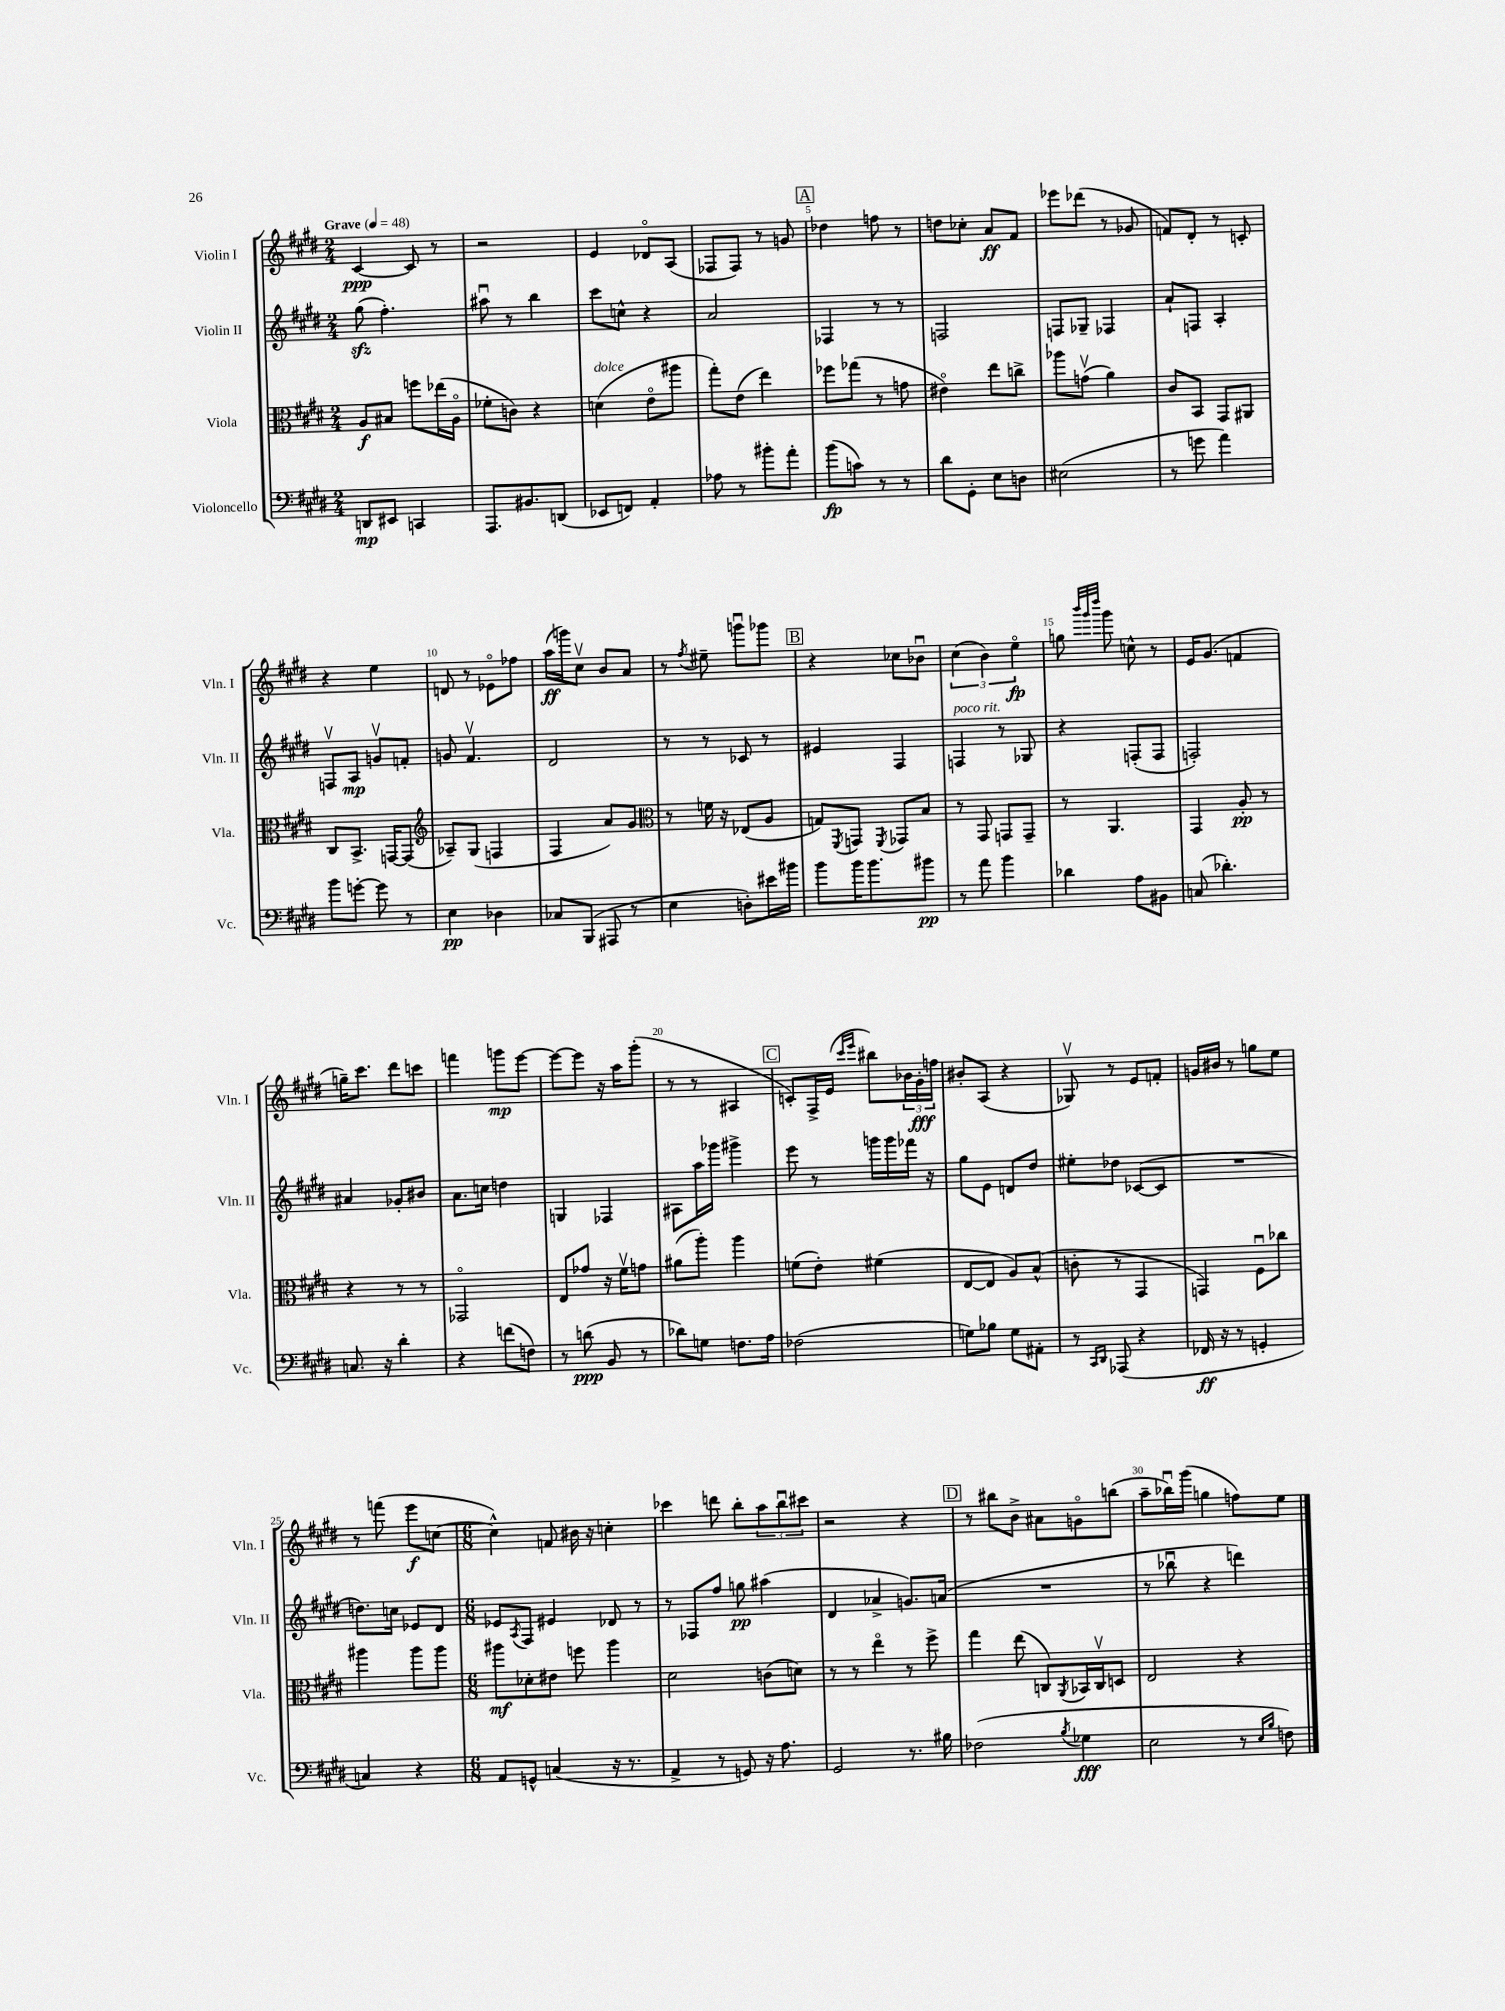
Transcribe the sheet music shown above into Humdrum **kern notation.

**kern	**kern	**kern	**kern
*staff4	*staff3	*staff2	*staff1
*clefF4	*clefC3	*clefG2	*clefG2
*k[f#c#g#d#]	*k[f#c#g#d#]	*k[f#c#g#d#]	*k[f#c#g#d#]
*M2/4	*M2/4	*M2/4	*M2/4
*MM48	*MM48	*MM48	*MM48
8DD	8A	(8gg#	[4c#
8EE#	8B#	4.ff#')	.
4CC	8ff	.	8c#]
.	(16ee-	.	8r
.	16Ao	.	.
=	=	=	=
8.AAA	8f-'	8aa#u	2r
.	8c)	8r	.
8.BB#	.	.	.
.	4r	4bb	.
(8DD	.	.	.
=	=	=	=
8EE-	(4d	8ccc#	4e
8FF)	.	8cc^^	.
4AA'	8eo	4r	8d-o
.	8aa#	.	(8A
=	=	=	=
8A-	8gg#')	2a	8F-
8r	(8e	.	8F-)
8b#'	4ee)	.	8r
8a'	.	.	8g
=	=	=	=
(8b	8ff-	4F-	4dd-
8c)	(8gg-	.	.
8r	8r	8r	8ff
8r	8g	8r	8r
=	=	=	=
8d#	4e#o)	2F	8dd
8GG#'	.	.	8cc-'
8E	8ee	.	8a
8D	8cc^	.	8f#
=	=	=	=
(2E#	8aa-	8F	8eee-
.	(8gv	8G-~	(8ddd-
.	4a)	4F-	8r
.	.	.	8g-
=	=	=	=
8r	8c#	8a`	8f)
8g	8BB	8F	8d#'
4a)	8GG#	4A'	8r
.	8AA#	.	8c'
=	=	=	=
8b	8C#	8Fv	4r
[8g'	8.BB^	8A	.
8g]	.	8gv	4ee
.	[16GG	.	.
8r	(8GG]	8f'	.
=	=	=	=
*	*clefG2	*	*
4E	8A-~)	8g	8d
.	(8G#	4.f#v	8r
4D-	4F	.	8e-o
.	.	.	8ff-
=	=	=	=
8C-	4F#	2d#	(16aa
.	.	.	16ggg)
(8BBB	.	.	8cc#v
8AAA#	8a)	.	8b
8r	8g#	.	8a
=	=	=	=
*	*clefC3	*	*
4E	8r	8r	8r
.	.	.	8qff#
.	16f	8r	8ee#~
.	16r	.	.
8D')	(8E-	8c-	8gggu
16e#	8A	8r	8ggg-
16b#	.	.	.
=	=	=	=
8b	8G)	4e#	4r
.	8qFF#	.	.
16b	8GG	.	.
8.b	.	.	.
.	8qFF#	.	.
.	8GG-	4F#	8cc-
8b#	8B	.	8b-u
=	=	=	=
8r	8r	4F	(6cc#
8a	8GG#	.	.
.	.	.	6b)
4b	8GG	8r	.
.	.	.	6eeo
.	8GG~	8G-	.
=	=	=	=
4d-	8r	4r	8gg
.	.	.	32qqbbb
.	.	.	32qqggg#
.	.	.	32qqdddd#
.	4.AA	.	8ggg#
8A	.	(8F'	8cc^^
8BB#	.	8F	8r
=	=	=	=
(8C	4GG#	2F')	16e
.	.	.	(8.g#
4.d-')	.	.	.
.	8A'	.	4f
.	8r	.	.
=	=	=	=
8.C	4r	4a#	16gg~)
.	.	.	8.ccc#
16r	.	.	.
4d#'	8r	8g-'	8ddd#
.	8r	8b#	8ccc
=	=	=	=
4r	2GG-o	8.a	4fff
.	.	16cc	.
(8f	.	4dd	8ggg
8F)	.	.	[8eee
=	=	=	=
8r	8E	4G	8eee_
(8d	8g-	.	8eee]
8BB	16r	4F-	16r
.	16f#v	.	16aa
8r	8g	.	(8ggg#'
=	=	=	=
8d-)	(8a#	8A#	8r
8G	8aa')	16aa	8r
.	.	16ggg-	.
8.F	4aa	4ggg#^	4A#
16A	.	.	.
=	=	=	=
(2F-	(8f	8eee	8c')
.	8e')	8r	16F#^
.	.	.	(16e
.	.	.	16qqccc#
.	.	.	16qqeee
.	(4f#	16ggg	8bb#)
.	.	16ggg	.
.	.	16fff-	24b-
.	.	.	24g#'
.	.	16r	.
.	.	.	24ff
=	=	=	=
8G)	[8E	8gg#	8b#'
8B-	8E]	8e	(8A
8G	8A)	8d	4r
8AA#'	(8B^^	8dd#	.
=	=	=	=
8r	8c'	8ee#'	8G-v)
16qqCC#	.	.	.
16qqDD#	.	.	.
(8AAA-	8r	8dd-	8r
4r	4GG#	([8c-	8e
.	.	8c-]	8f'
=	=	=	=
16FF-	4GG)	2r	16g
16r	.	.	16b#
8r	.	.	8r
4GG'	8F#u	.	8gg
.	8cc-	.	8ee
=	=	=	=
4C)	4aa#	8.dd)	8r
.	.	.	(8fff
.	.	16cc	.
4r	8aa#	8e-	8eee
.	8aa#	8d#	[8cc
=	=	=	=
*M6/8	*M6/8	*M6/8	*M6/8
8AA	8aa#	8e-	4cc^^])
.	.	8qA	.
8GG^^	8d-'	8F#	.
(4C	8e#	4e#	8f
.	8ff	.	16b#
.	.	.	16r
16r	4aa#	8d-	4cc'
8.r	.	.	.
.	.	8r	.
=	=	=	=
4AA^	2d#	8r	4ccc-
.	.	8F-	.
8r	.	8ff#	8ddd
8GG)	.	8gg	8bb'
16r	(8c	(4aa#	12aa
8.A	.	.	.
.	.	.	12bbu
.	8d)	.	.
.	.	.	12ccc#
=	=	=	=
2GG#	8r	4d#	2r
.	8r	.	.
.	4eeo	4a-^	.
8.r	8r	8.g)	4r
.	8ff#^	.	.
16B#	.	(16a	.
=	=	=	=
(2F-	4gg#	2.r	8r
.	.	.	8bb#
.	(8ee	.	8b^
.	8C)	.	8a#
8qB	8qAA	.	.
4G-	16BB-	.	8go
.	16Cv	.	.
.	8D	.	(8bb
=	=	=	=
2E	2E	8r	8aa~
.	.	8bb-u	16bb-u)
.	.	.	(16ggg#
.	.	4r	4gg
8r	4r	4ddd)	8ff)
16qqE	.	.	.
16qqB	.	.	.
8F)	.	.	8ee
==	==	==	==
*-	*-	*-	*-
